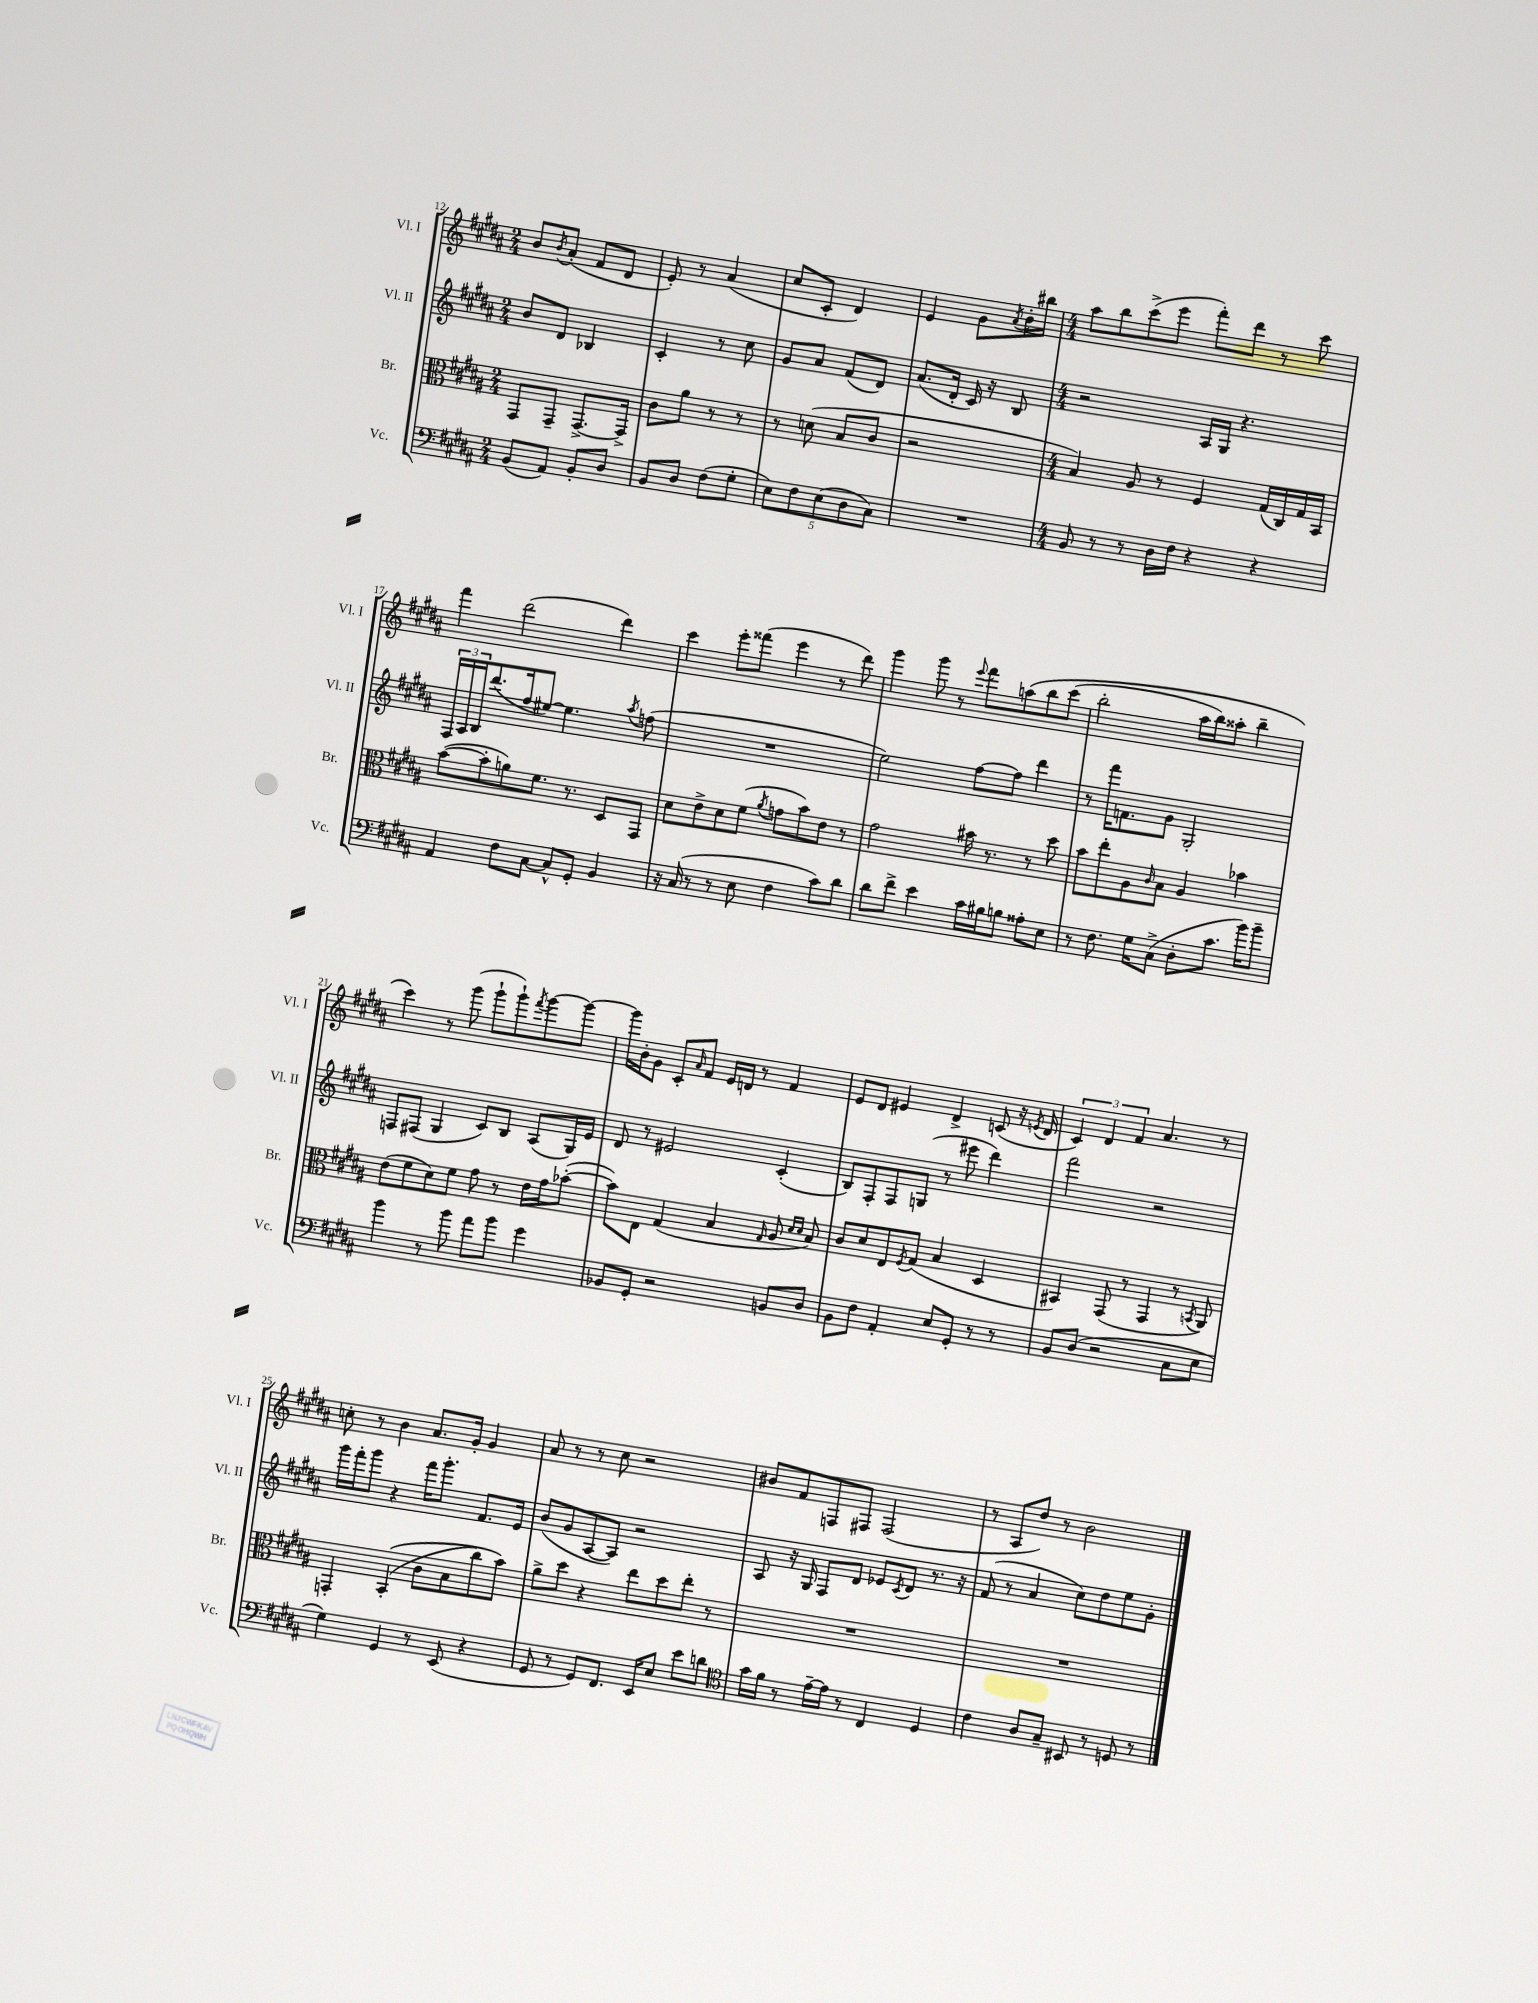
<<
\new StaffGroup <<
\new Staff = "s0" \with { instrumentName = "Vl. I" shortInstrumentName = "Vl. I" } {
    \clef treble \key b \major \numericTimeSignature \time 2/4
    b'8 \acciaccatura { b'8 } ais'8-.( fis'8 dis'8 |
    e'8-.) r8 ais'4( |
    cis''8 cis'8-. dis'4) |
    e'4 gis'8 \acciaccatura { ais'8 } b'16-. bis''16 |
    \numericTimeSignature \time 4/4 ais''8 b''8 cis'''8->( e'''8 fis'''8-.) dis'''8 r8 cis'''8 |
    fis'''4 dis'''2( dis'''4) |
    cis'''4 e'''8-. fisis'''8( e'''4 r8 dis'''8) |
    gis'''4 gis'''8 r8 \appoggiatura { e'''8 } fis'''8 a''8\( b''8 cis'''8( |
    b''2-. ais''16 b''16) aisis''8-. b''4-- |
    cis'''4\) r8 gis'''8( gis'''8-! gis'''8-!) \acciaccatura { fis'''8 } gis'''8~ gis'''8~ |
    gis'''16 b'16-. gis'8 cis'8-. \grace { ais'16 } fis'8 e'16 d'16 r8 fis'4 |
    e'8 dis'8 eis'4 dis'4-> c'8( r16 \acciaccatura { e'8 } dis'16 |
    \tuplet 3/2 { cis'4) dis'4 fis'4 } ais'4. r8 |
    c''8-. r8 b'4 ais'8. gis'16-. gis'4 |
    ais'8 r8 r8 cis''8 r2 |
    bis'8 fis'8 f8 fis8 fis2( |
    r8 ais8 dis''8) r8 b'2 \bar "|." |
}
\new Staff = "s1" \with { instrumentName = "Vl. II" shortInstrumentName = "Vl. II" } {
    \clef treble \key b \major \numericTimeSignature \time 2/4
    b'8 dis'8 bes4 |
    cis'4-. r8 cis''8 |
    gis'8 ais'8 fis'8( dis'8) |
    ais'8.( dis'16-. cis'16) r16 b8 |
    \numericTimeSignature \time 4/4 r2 ais16 gis16 r4. |
    \tuplet 3/2 { fis16 ais16 b16 } dis'''8.( fis''16 eis''8~) eis''4. \acciaccatura { ais''8 } f''8( |
    R1 |
    e''2) fis''8~ fis''8 dis'''4 |
    r8 fis'''16 f'8. gis'8 gis2-. |
    f8 fis8( gis4 cis'8) b8 ais8( gis16) e'16 |
    dis'8 r8 eis'2 cis'4-.( |
    b8) fis8-. fis8 g8( r8 eis'''8 dis'''4) |
    fis'''2 r2 |
    gis'''16 fis'''16-. gis'''8 r4 fis'''16 gis'''8.-. fis'8. e'16 |
    b'8( gis'8 ais8~ ais8) r2 |
    ais8 r16 gis16 fis8 dis'8 ees'8 \acciaccatura { cis'8 } dis'8 r8. r16 |
    fis'8( r8 ais'4 cis''8) dis''8 e''8 gis'8-. \bar "|." |
}
\new Staff = "s2" \with { instrumentName = "Br." shortInstrumentName = "Br." } {
    \clef alto \key b \major \numericTimeSignature \time 2/4
    gis,8 gis,8-- gis,8.~-> gis,16-> |
    cis'8 ais'8 r8 r8 |
    r8 d'8( b8 cis'8 |
    r2 |
    \numericTimeSignature \time 4/4 b4) ais8 r8 fis4 gis16( cis16) gis16 b,16 |
    b'8~( b'8-. a'8) fis'8. r8. dis8 gis,8 |
    dis'8 e'8-> dis'8 fis'8( \acciaccatura { ais'8 } g'8 b'8) e'8 r8 |
    gis'2 bis'16 r8. r8 dis''8 |
    b'8 e''8-. ais8 \grace { cis'16 } b8 ais4 bes'4 |
    e'8( fis'8 dis'8) fis'8 gis'8 r8 e'16 gis'16 bes'8~-.( |
    bes'8) e8 gis4( b4 \grace { gis16 } ais8 \grace { dis'16 dis'16 } b8) |
    cis'8 dis'8 e8 \acciaccatura { fis8 } gis8( b4 dis4 |
    bis,4) gis,8( r8 gis,4 r8 \acciaccatura { b,8 } ais,8) |
    g,4-. b,4-.(\( cis'8 b8 cis''8) b'8\) |
    ais'8-> dis''8 r4 e''8 dis''8 e''8-. r8 |
    R1 |
    R1 \bar "|." |
}
\new Staff = "s3" \with { instrumentName = "Vc." shortInstrumentName = "Vc." } {
    \clef bass \key b \major \numericTimeSignature \time 2/4
    b,8( ais,8) b,8-. dis8 |
    b,8 dis8 fis8( gis8-. |
    \tuplet 5/4 { e8) fis8 e8( dis8 cis8) } |
    R2 |
    \numericTimeSignature \time 4/4 b,8 r8 r8 dis16 fis16 r4 r4 |
    ais,4 fis8 cis8~ cis8-^ gis,8-. b,4 |
    r16 cis16( r8 r8 e8 fis4 cis'8) dis'8 |
    dis'8 fis'8-> e'4 cis'16 bis16 b8 aisis8-. e8 |
    r8 fis8. gis16 cis8->( dis8-. cis'8. b'16) b'8-- |
    b'4 r8 b'8 ais'8 b'8 gis'4 |
    bes,8 gis,8-. r2 b,8 dis8 |
    b,8 fis8 ais,4-. e8 gis,8-. r8 r8 |
    b,8 dis8( r2 cis8 e8 |
    gis4) gis,4 r8 e,8( r4 |
    gis,8 r8 gis,8) fis,8. e,16 e8 e'8 d'8 |
    \clef tenor gis'16 fis'16 r8 e'16~-- e'16 r8 cis4 dis4 |
    cis'4 ais8 gis8-- bis,8 r8 d8 r8 \bar "|." |
}
>>
>>
\layout { \context { \Score currentBarNumber = #12 } }
